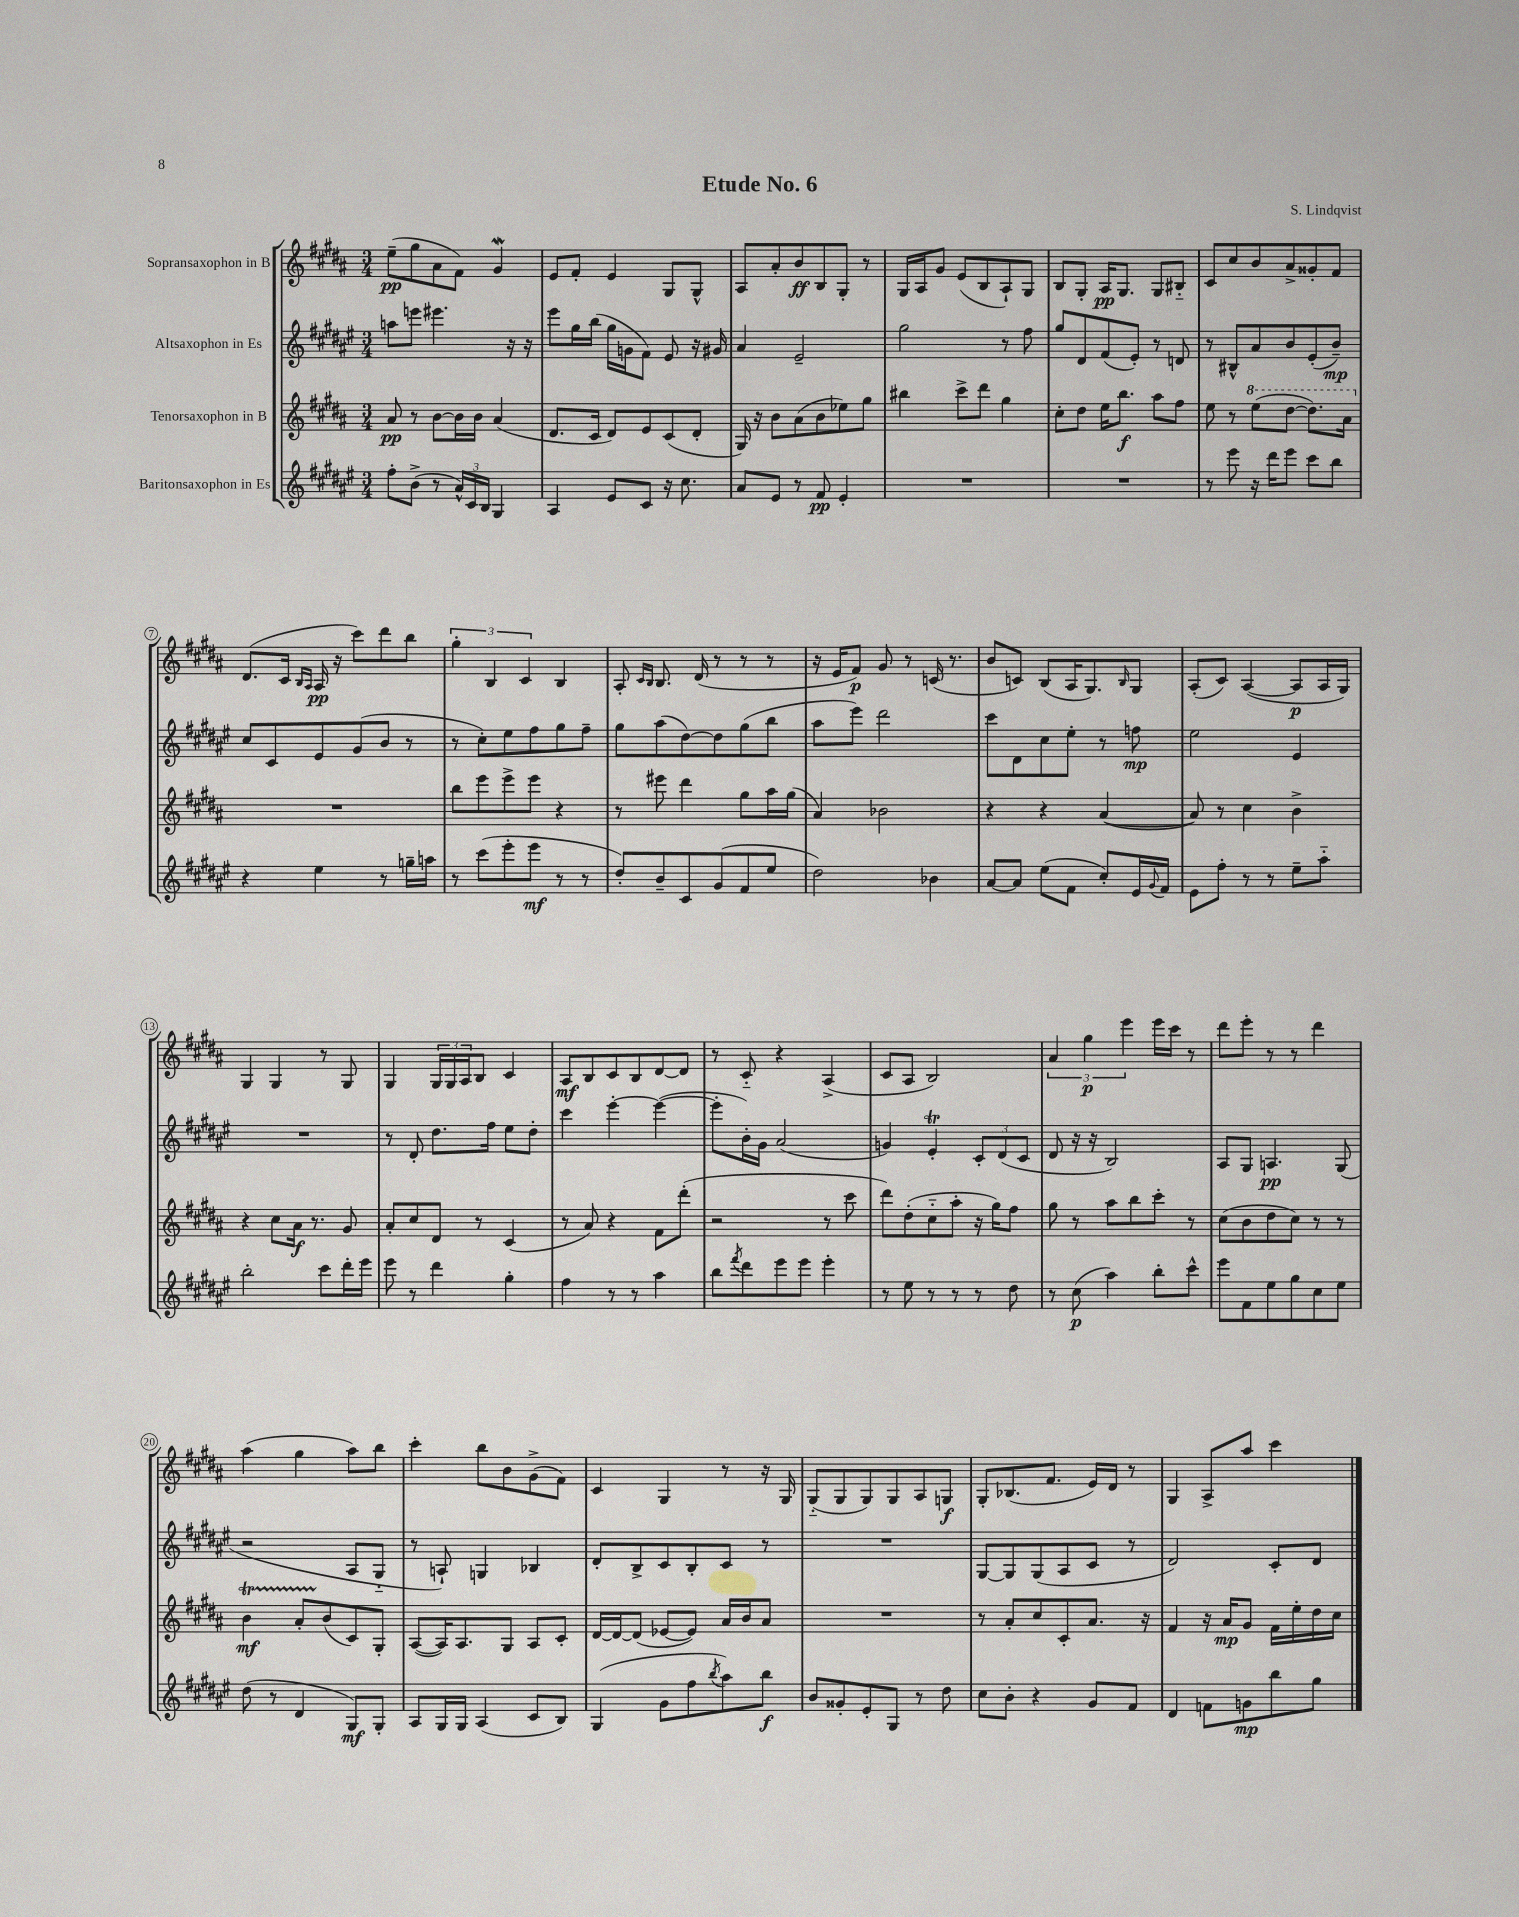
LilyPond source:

\header { title = "Etude No. 6" composer = "S. Lindqvist" }
<<
\new StaffGroup <<
\new Staff = "s0" \with { instrumentName = "Sopransaxophon in B" } {
    \clef treble \key b \major \numericTimeSignature \time 3/4
    e''8--\pp( gis''8 ais'8 fis'8) gis'4\mordent |
    e'8 fis'8-. e'4 gis8 gis8-^ |
    ais8 ais'8-. b'8\ff b8 gis8-. r8 |
    gis16 ais16 gis'8 e'8( b8 ais8-!) gis8 |
    b8 gis8-. ais16\pp gis8. gis8 bis8-_ |
    cis'8 cis''8 b'8 ais'8-> gisis'8-. fis'8 |
    dis'8.( cis'16 \grace { b16 ais16 } ais16\pp r16 cis'''8) dis'''8 b''8 |
    \tuplet 3/2 { gis''4-. b4 cis'4 } b4 |
    ais8-. \grace { cis'16 b16 } b8. dis'16( r8 r8 r8 |
    r16 e'16 fis'8\p) gis'8 r8 c'16( r8. |
    b'8 c'8) b8( ais16 gis8.) \grace { b16 } gis8 |
    ais8-.( cis'8) ais4~( ais8\p ais16 gis16) |
    gis4 gis4 r8 gis8 |
    gis4 \tuplet 3/2 { gis16 gis16 ais16 } b8 cis'4 |
    ais8\mf b8 cis'8 b8 dis'8~ dis'8 |
    r8 cis'8-_ r4 ais4->( |
    cis'8 ais8 b2) |
    \tuplet 3/2 { ais'4 gis''4\p e'''4 } e'''16 cis'''16 r8 |
    dis'''8 e'''8-. r8 r8 dis'''4 |
    ais''4( gis''4 ais''8) b''8 |
    cis'''4-. b''8 b'8 gis'8->( fis'8) |
    cis'4 gis4 r8 r16 gis16 |
    gis8-_( gis8 gis8) gis8 ais8 g8\f |
    gis8-. bes8.( fis'8. e'16) dis'16 r8 |
    gis4 ais8-> ais''8 cis'''4 \bar "|." |
}
\new Staff = "s1" \with { instrumentName = "Altsaxophon in Es" } {
    \clef treble \key fis \major \numericTimeSignature \time 3/4
    a''8 e'''8 eis'''4. r16 r16 |
    eis'''8 gis''16 b''16( gis''16 g'16 fis'8) eis'8 r16 gis'16 |
    ais'4 eis'2-- |
    gis''2 r8 fis''8 |
    gis''8 dis'8 fis'8( eis'8-.) r8 d'8 |
    r8 bis8-^ ais'8 b'8 eis'8-.( b'8--\mp) |
    cis''8 cis'8 eis'8 gis'8( b'8 r8 |
    r8 cis''8-.) eis''8 fis''8 gis''8 fis''8-- |
    gis''8 ais''8( dis''8~) dis''8 gis''8( b''8 |
    ais''8 eis'''8) dis'''2 |
    cis'''8 dis'8 cis''8 eis''8-. r8 f''8\mp |
    eis''2 eis'4 |
    R2. |
    r8 dis'8-. dis''8. fis''16 eis''8 dis''8-. |
    cis'''4 eis'''4~-. eis'''4~( |
    eis'''8-. b'16-.) gis'16 ais'2( |
    g'4) eis'4-.\trill \tuplet 3/2 { cis'8-. dis'8( cis'8 } |
    dis'8 r16 r16 b2) |
    ais8 gis8 a4.\pp gis8( |
    r2 ais8 gis8-_ |
    r8 a8-!) g4 bes4 |
    dis'8-. b8-> cis'8 b8-. cis'8 r8 |
    R2. |
    gis8~ gis8 gis8( ais8 cis'8 r8 |
    dis'2) cis'8-. dis'8 \bar "|." |
}
\new Staff = "s2" \with { instrumentName = "Tenorsaxophon in B" } {
    \clef treble \key b \major \numericTimeSignature \time 3/4
    ais'8\pp r8 b'8~ b'16 b'16 ais'4( |
    dis'8. cis'16 dis'8) e'8 cis'8( dis'8-. |
    gis16) r16 b'8 ais'8( b'8 ees''8) gis''8 |
    bis''4 cis'''8-> dis'''8 gis''4 |
    cis''8-. dis''8 e''16 b''8.\f ais''8 fis''8 |
    e''8 r8 \ottava #1 e'''8( dis'''8~ dis'''8.) ais''16 \ottava #0 |
    R2. |
    b''8 e'''8 e'''8-> e'''8 r4 |
    r8 eis'''8 dis'''4 gis''8 ais''16 gis''16( |
    ais'4) bes'2 |
    r4 r4 ais'4~( |
    ais'8) r8 cis''4 b'4-> |
    r4 cis''8 ais'16\f r8. gis'8 |
    ais'8-. cis''8 dis'8 r8 cis'4( |
    r8 ais'8) r4 fis'8 dis'''8-.( |
    r2 r8 cis'''8 |
    dis'''8) dis''8-.( cis''8-_ ais''8-. r16 gis''16) fis''8 |
    gis''8 r8 ais''8 b''8 cis'''8-. r8 |
    cis''8( b'8 dis''8 cis''8) r8 r8 |
    b'4\startTrillSpan\mf ais'8-. b'8\stopTrillSpan( cis'8) gis8-. |
    ais8~( ais16) ais8. gis8 ais8 cis'8-. |
    dis'16~ dis'16~ dis'8( ees'8~ ees'8) ais'16 b'16 ais'8 |
    R2. |
    r8 ais'8-. cis''8 cis'8-. ais'8. r16 |
    fis'4 r16 ais'16\mp gis'8 fis'16 e''16-. dis''16 cis''16 \bar "|." |
}
\new Staff = "s3" \with { instrumentName = "Baritonsaxophon in Es" } {
    \clef treble \key fis \major \numericTimeSignature \time 3/4
    fis''8-. b'8->( r8 \tuplet 3/2 { ais'16-^) cis'16 b16 } gis4 |
    ais4 eis'8 cis'8 r16 cis''8. |
    ais'8 eis'8 r8 fis'8\pp eis'4-. |
    R2. |
    R2. |
    r8 eis'''8 r16 dis'''16 eis'''8 cis'''8 b''8 |
    r4 eis''4 r8 g''16-- a''16 |
    r8 cis'''8( eis'''8-. eis'''8\mf r8 r8 |
    dis''8-.) b'8-- cis'8 gis'8( fis'8 eis''8 |
    dis''2) bes'4 |
    ais'8~ ais'8 eis''8( fis'8 cis''8-.) eis'16 \appoggiatura { gis'8 } fis'16 |
    eis'8 fis''8-. r8 r8 eis''8-- ais''8-_ |
    b''2-. cis'''8 dis'''16-. eis'''16 |
    eis'''8 r8 dis'''4 gis''4-. |
    fis''4 r8 r8 ais''4 |
    b''8 \acciaccatura { fis'''8 } dis'''8 eis'''8 eis'''8 eis'''4-. |
    r8 eis''8 r8 r8 r8 dis''8 |
    r8 cis''8\p( ais''4) b''8-. cis'''8-^ |
    eis'''8 fis'8 eis''8 gis''8 cis''8 eis''8 |
    dis''8( r8 dis'4 gis8\mf) gis8-. |
    ais8 gis16 gis16 ais4( cis'8 b8) |
    gis4( gis'8 fis''8 \acciaccatura { b''8 } ais''8) b''8\f |
    b'8 gisis'8-. eis'8-. gis8 r8 dis''8 |
    cis''8 b'8-. r4 gis'8 fis'8 |
    dis'4 f'8 g'8\mp b''8 gis''8 \bar "|." |
}
>>
>>
\layout { \context { \Score \override BarNumber.stencil = #(make-stencil-circler 0.1 0.3 ly:text-interface::print) } }
